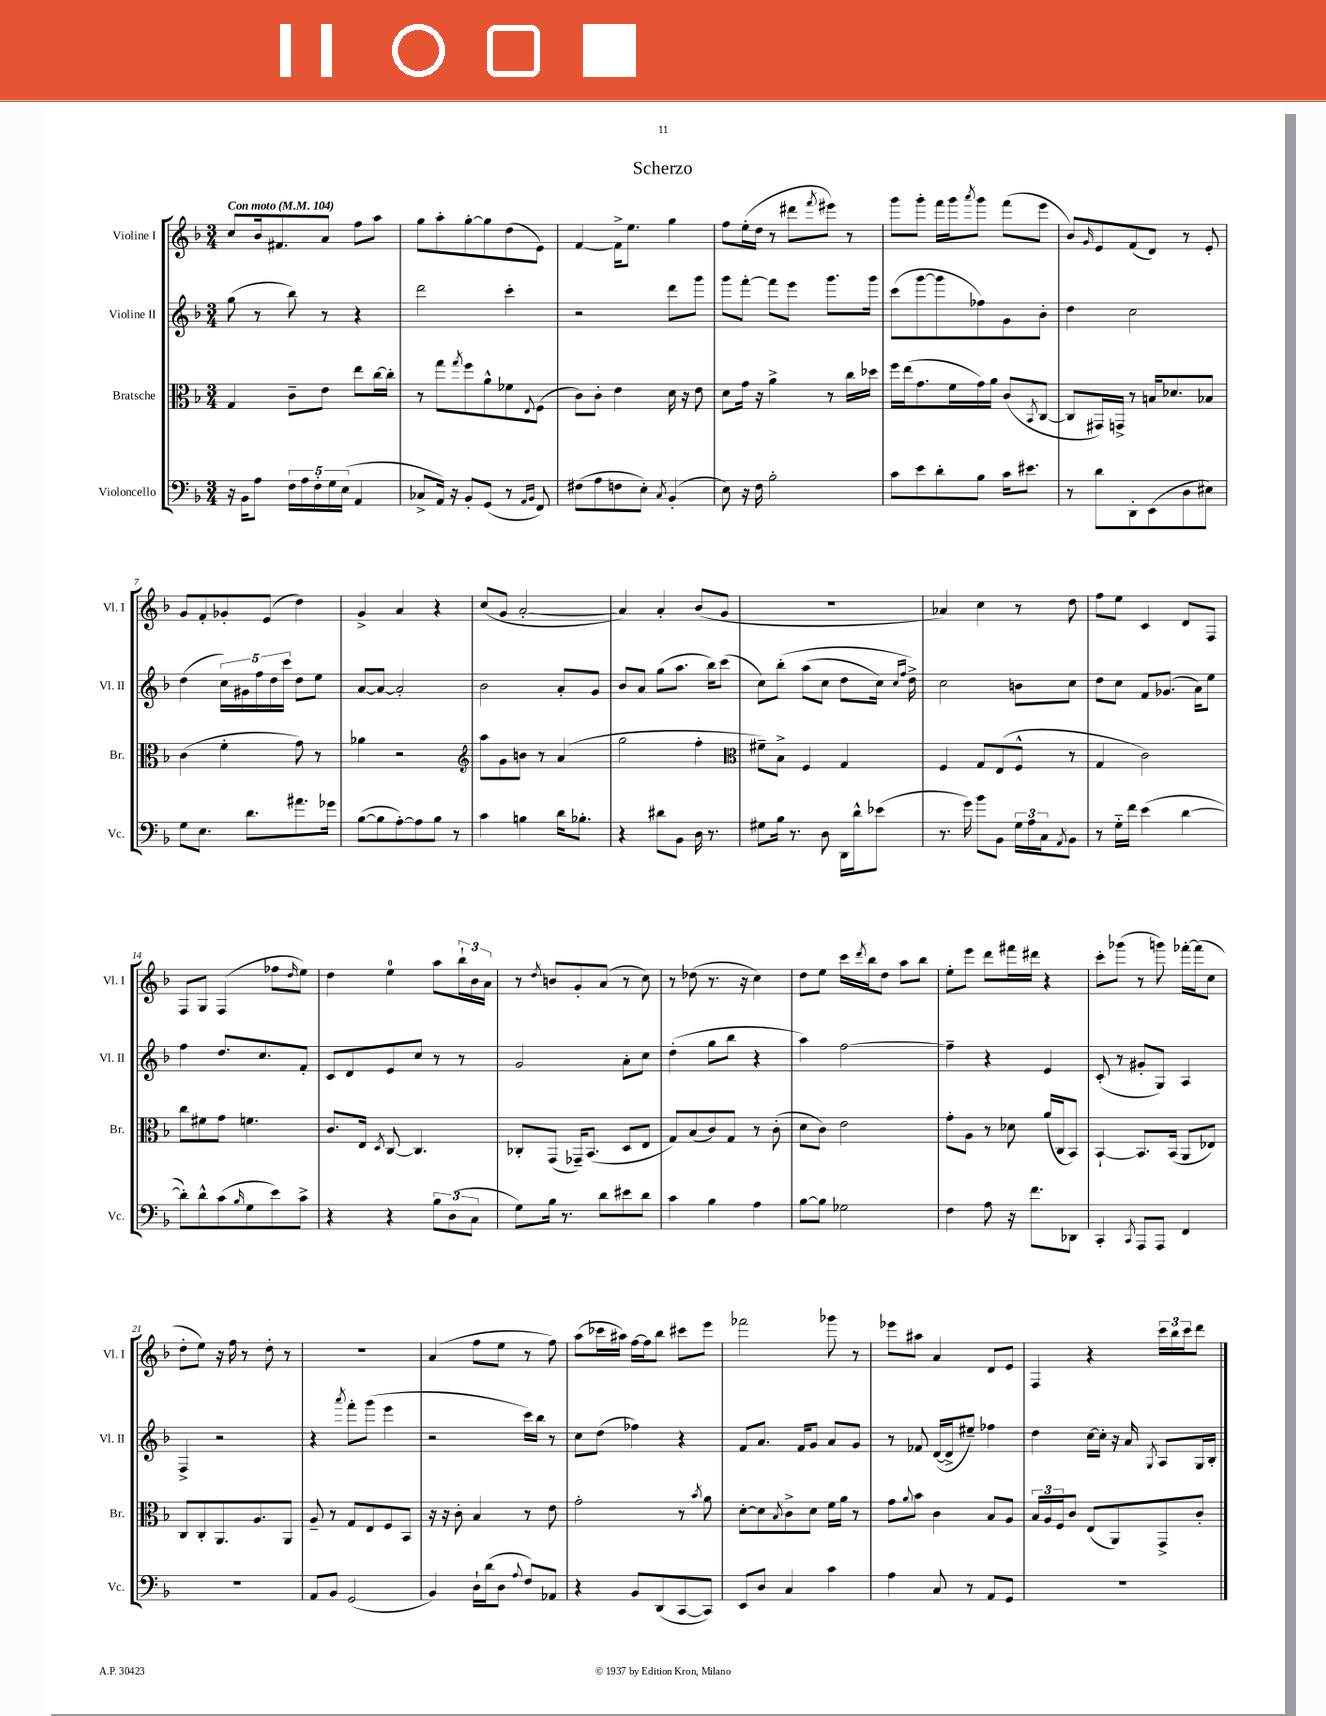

**kern	**kern	**kern	**kern
*staff4	*staff3	*staff2	*staff1
*clefF4	*clefC3	*clefG2	*clefG2
*k[b-]	*k[b-]	*k[b-]	*k[b-]
*M3/4	*M3/4	*M3/4	*M3/4
*MM104	*MM104	*MM104	*MM104
16r	4G/	(8gg\	8cc/L
16BB-\LK	.	.	.
8A\J	.	8r	16b-/k
.	.	.	8.f#/
20F\LL	8c~\L	8bb-\)	.
20A\	.	.	.
20F'\	.	.	.
.	8e\J	8r	8a/J
20G\	.	.	.
(20E\JJ	.	.	.
4AA/	8ee\L	4r	8ff\L
.	[16cc\L	.	8aa\J
.	16cc'\]JJ	.	.
=	=	=	=
8C-^/L	8r	2ddd\	8gg\L
16AA/Jk)	8gg\L	.	8aa'\
16r	.	.	.
.	8qgg/	.	.
8BB-'/L	8ff\	.	[8gg'\
(8GG/J	8a^^\	.	8gg\]
8r	8f-\	4ccc'\	(8dd\
16qqAA/LL	.	.	.
16qqBB-/JJ	8qqE/	.	.
8FF/)	(8F\J	.	8e\J)
=	=	=	=
(8F#\L	8c\L)	2r	[4f/
8A\	8c'\J	.	.
8F\	4e\	.	16f^\]LK
.	.	.	8.ee\J
8E'\J)	.	.	.
8qC/	.	.	.
(4BB-'/	16d\	8ddd\L	4gg\
.	16r	.	.
.	8e\	8ggg\J	.
=	=	=	=
8E\)	8d\L	8ggg\L	8ff\L
16r	16g\Jk	[8fff'\J	(16ee'\L
16F\	16r	.	16dd\JJ
2B-'\	4a^\	8fff\]L	8r
.	.	8eee\J	8ddd#\L
.	.	.	8qfff/
.	8r	8.ggg\L	8eee#\J)
.	16cc\LL	.	8r
.	16dd-\JJ	16ggg\Jk	.
=	=	=	=
8c\L	16ff\LL	(8ccc\L	8ggg\L
.	(16ee\J	.	.
8e\	8.g\	[8ggg\	8ggg'\J
8d'\	.	8ggg\]	16fff\LL
.	16f\L	.	16ggg\J
.	.	.	8qaaa/
8B-\J	16g\)	8ff-\)	8ggg\J
.	16a\JJ	.	.
16c\LK	(8c/L	8g\	(8fff\L
8.e#\J	.	.	.
.	8qBB-/	.	.
.	[8C/J	8b-'\J	8eee\J
=	=	=	=
8r	8C/]L	4dd\	8b-/L)
.	.	.	16qqg/
8d\L	16GG#/L)	.	8e/
.	16GG^/JJ	.	.
8DD'\	8r	2cc\	(8f/
(8EE\	16B/LK	.	8d/J)
.	8.d-/	.	.
8D\	.	.	8r
8E#\J)	8B-/J	.	8e'/
=	=	=	=
8G\L	(4c\	(4dd\	8g/L
8.E\J	.	.	8f'/
.	4f'\	20cc\LL)	8g-'/
.	.	20g#\	.
8.d\L	.	.	.
.	.	20ff\	.
.	.	.	(8e/J
.	.	20dd\	.
.	.	20ccc\JJ	.
8.a#\	8g\)	8dd\L	4dd\)
.	8r	8ee\J	.
16g-\Jk	.	.	.
=	=	=	=
([8B-\L	4a-\	[8a/L	4g^/
8B-\]	.	8a/_J	.
[8A'\)	2r	2a'/]	4a/
8A\]	.	.	.
8B-\J	.	.	4r
8r	.	.	.
=	=	=	=
*	*clefG2	*	*
4c\	8aa\L	2b-\	(8cc/L
.	8g\	.	8g/J
4B\	8b\J	.	[2a'/
.	8r	.	.
16d\LK	(4a/	8a'/L	.
8.B-'\J	.	.	.
.	.	8g/J	.
=	=	=	=
4r	2gg\	8b-/L	4a/])
.	.	8a/J	.
8d#\L	.	(8gg\L	4a'/
8BB-\J	.	8.aa\J	.
16D\	4ff'\	.	(8b-/L
8.r	.	16bb-\LK)	.
.	.	(8ccc\J	8g/J
=	=	=	=
*	*clefC3	*	*
8G#\L	8f#~\L)	8cc\L)	2.r
16B-\Jk	8B-^\J	&(8bb-'\J	.
8.r	.	.	.
.	4F/	(8aa\L	.
8D\	.	8cc\J	.
16DD\LL	4G/	8dd\L	.
16d^^\J	.	.	.
(8e-\J	.	16cc\Jk)	.
.	.	16qqcc/LL	.
.	.	16qqff/JJ	.
.	.	16dd^\&)	.
=	=	=	=
8.r	4F/	2cc\	4a-/)
16g\)	.	.	.
8b-\L	8G/L	.	4cc\
8BB-\J	(8E/	.	.
24G\LL	8F^^/J	8b\L	8r
24A\	.	.	.
24C\J	.	.	.
8qAA/	.	.	.
8BB-\J	8r	8cc\J	8dd\
=	=	=	=
8r	4G/	8dd\L	8ff\L
16G'~\LL	.	8cc\J	8ee\J
16f\JJ	.	.	.
(4e\	2c\)	8f/L	4c/
.	.	(8.g-/J	.
[4d\	.	.	8d/L
.	.	16a\LK)	.
.	.	8ee\J	8F/J
=	=	=	=
8d'\]L)	8cc\L	4ff\	8F/L
8d^^\	8f#\	.	8G/J
(8c\	8g\J	8.dd/L	(4F/
16qqB-/	.	.	.
8G\	4.f\	.	.
.	.	8.cc/	.
8e\)	.	.	8ff-\L
.	.	.	16qqdd/
8c^\J	.	8f'/J	8ee\J)
=	=	=	=
4r	8.c/L	8c/L	4dd\
.	.	8d/	.
.	16E/Jk	.	.
.	8qD/	.	.
4r	[8C/	8e/	4ee\
.	4.C/]	8cc/J	.
12B-\L	.	8r	8aa\L
(12D\	.	.	.
.	.	8r	24bb-`\L
12C\J	.	.	24b-\
.	.	.	24a\JJ
=	=	=	=
8G\L)	8C-'/L	2g/	8r
.	.	.	8qdd/
16B-\Jk	(8GG/J	.	8b/L
8.r	.	.	.
.	16GG-~/LK)	.	8g'/
.	(8.BB-/J	.	.
8d\L	.	.	(8a/J
8e#\	8D/L	8a'\L	8r
8d\J	8E/J	8cc\J	8cc\)
=	=	=	=
4c\	8G/L)	(4dd'\	8r
.	(8B-/	.	(8dd-\
4B-\	8c/)	8gg\L	8.r
.	8G/J	8bb-\J	.
.	.	.	16r
4A\	8r	4r	4cc\)
.	(8c'\	.	.
=	=	=	=
[8B-\L	8d\L	4aa\)	8dd\L
8B-\]J	8c\J)	.	8ee\J
2G-\	2e\	[2ff\	16ccc\LL
.	.	.	8qddd/
.	.	.	16bb-\J
.	.	.	8dd\J
.	.	.	8aa\L
.	.	.	8bb-\J
=	=	=	=
4F\	8g'\L	4ff~\]	8ee'\L
.	8A\J	.	8eee\J
8A\	8r	4r	8ddd\L
16r	8d-\	.	16fff#\L
8.f\L	.	.	16ddd#\JJ
.	(16a/LL	4e/	4r
.	16C/J	.	.
8DD-\J	8BB-/J)	.	.
=	=	=	=
4CC'/	[4BB-`/	(8c'/	8ccc'\L
.	.	8r	(8ggg-\J
8qCC/	.	.	.
8AAA/L	8.BB-/]L	8g#'/L	8r
8AAA/J	.	8G/J)	8ggg\)
.	(16BB-/Jk	.	.
4FF/	8AA/L	4A/	[16fff-'\LL
.	.	.	(16fff-\]J
.	8E-/J)	.	8cc\J
=	=	=	=
2.r	8C/L	4F^/	8dd'\L
.	8C'/	.	8ee\J)
.	8.AA/	2r	16r
.	.	.	16ff\
.	.	.	8r
.	8.A/	.	.
.	.	.	8dd'\
.	8AA/J	.	8r
=	=	=	=
8AA/L	8A~/	4r	2.r
8BB-/J	8r	.	.
.	.	8qaaa/	.
(2GG/	8G/L	8fff'\L	.
.	8E/	(8ggg\J	.
.	8F/	4eee\	.
.	8BB-/J	.	.
=	=	=	=
4BB-/)	16r	2r	(4a/
.	16r	.	.
.	8c'\	.	.
16D`\LL	4B-/	.	8ff\L
(16d\J	.	.	.
8D\J	.	.	8ee\J
8qqA/	.	.	.
8F/L)	8r	16ccc\LL)	8r
.	.	16bb-\JJ	.
8AA-/J	8e\	8r	8ff\)
=	=	=	=
4r	2g'\	8cc\L	(8aa\L
.	.	(8dd\J	16ccc-\L
.	.	.	16aa#\JJ)
8BB-/L	.	4ff-\)	[16ff\LL
.	.	.	16ff\]J
(8DD/	.	.	8bb-\J
[8CC/	8r	4r	8ccc#\L
.	8qb-/	.	.
8CC/]J)	8a\	.	8eee\J
=	=	=	=
8EE/L	[8d'\L	8f/L	2fff-\
8D/J	8d\]	8.a/J	.
.	8qB-/	.	.
4C/	8c^\	.	.
.	.	16f/LK	.
.	8d\J	8g/J	.
4c\	16f\LL	8a/L	8ggg-\
.	16a\JJ	.	.
.	8r	8g/J	8r
=	=	=	=
4A\	8g\L	8r	8eee-\L
.	8qqa/	.	.
.	8b-\J	8f-/	8aa#\J
8C/	4c\	([16d/LL	4a/
.	.	16d^/]J	.
8r	.	8ee#~/J)	.
8AA/L	8B-/L	4ff-\	8d/L
8GG/J	8A/J	.	8e/J
=	=	=	=
2.r	24B-/LL	4dd\	4F/
.	24A/	.	.
.	24F/J	.	.
.	8c/J	.	.
.	(8E/L	[16cc\LL	4r
.	.	16cc'\]JJ	.
.	8AA/)	16r	.
.	.	16a/	.
.	.	8qG/	.
.	8GG^/	8A/L	24ccc\LL
.	.	.	24bb-\
.	.	.	24ccc\J
.	8c'/J	16G/L	8ddd\J
.	.	16B-'/JJ	.
==	==	==	==
*-	*-	*-	*-
